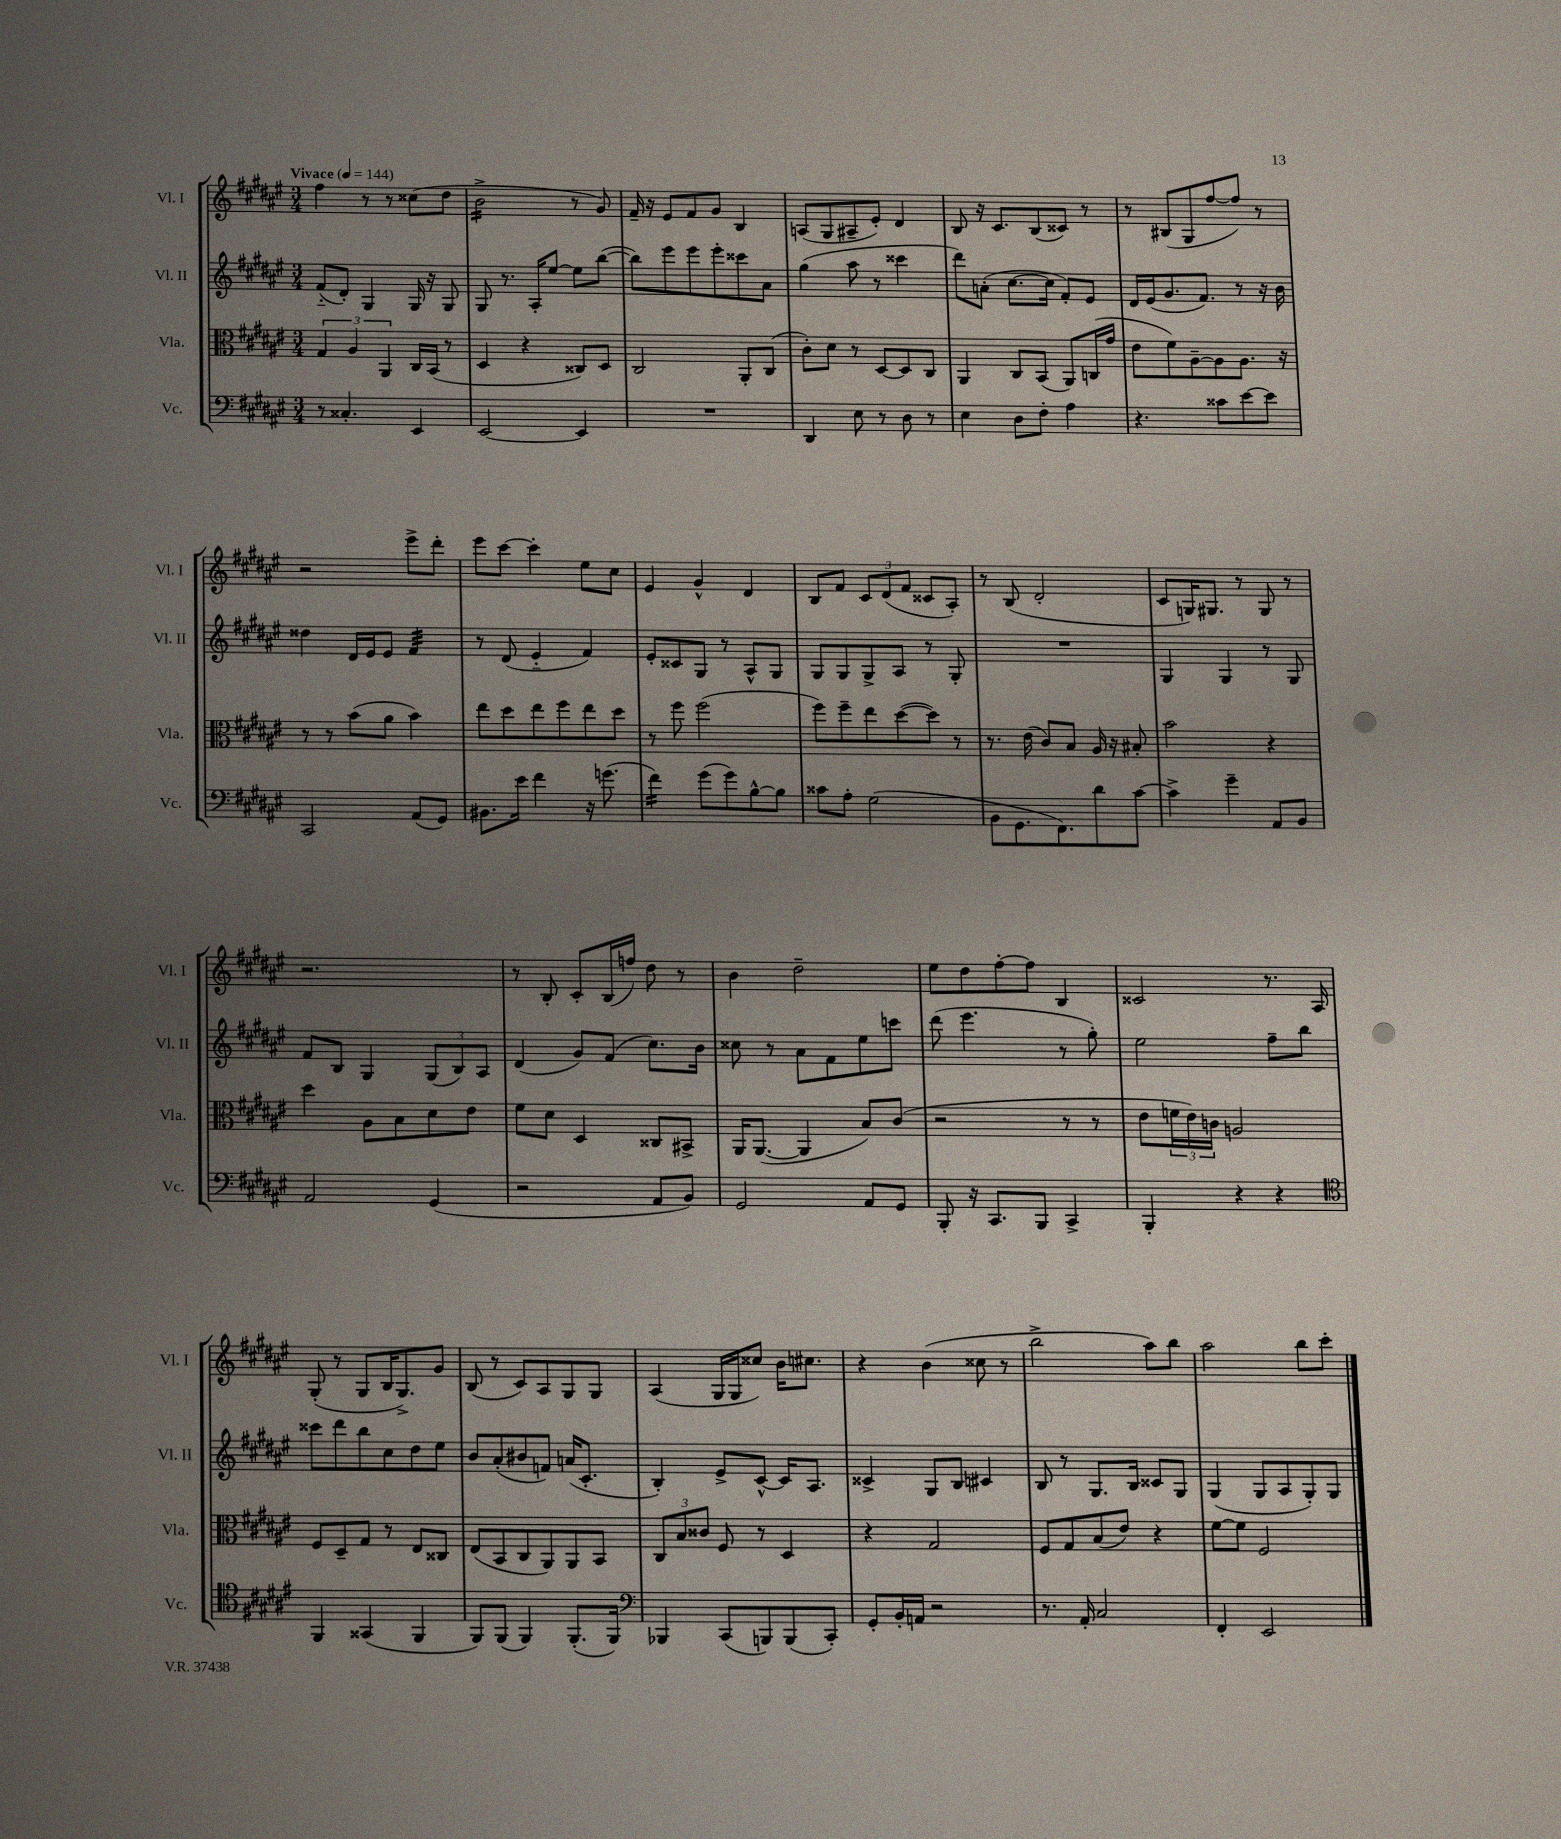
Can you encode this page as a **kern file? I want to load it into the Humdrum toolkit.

**kern	**kern	**kern	**kern
*staff4	*staff3	*staff2	*staff1
*clefF4	*clefC3	*clefG2	*clefG2
*k[f#c#g#d#a#e#]	*k[f#c#g#d#a#e#]	*k[f#c#g#d#a#e#]	*k[f#c#g#d#a#e#]
*M3/4	*M3/4	*M3/4	*M3/4
*MM144	*MM144	*MM144	*MM144
8r	6G#	(8f#'~	4ff#
4.C##'	.	8d#')	.
.	6A#	.	.
.	.	4G#	8r
.	6AA#	.	.
.	.	.	8r
4EE#	16C#	16G#	(8cc##
.	(16BB	16r	.
.	8r	8G#	8dd#
=	=	=	=
[2EE#	4D#	8G#	2b^
.	.	8.r	.
.	4r	.	.
.	.	16A#'	.
.	.	[8ee#	.
4EE#]	8C##)	8ee#]	8r
.	8D#	([8bb	8g#)
=	=	=	=
2.r	2C#	8bb])	16f#~
.	.	.	16r
.	.	8eee#	8e#
.	.	8eee#	8f#
.	.	8eee#'	8g#
.	8AA#'	8ccc##	4B
.	(8C#	8a#	.
=	=	=	=
4DD#	8c#')	(4gg#	(8A
.	8d#	.	8G#
8E#	8r	8aa#	8A#~
8r	[8D#	8r	8e#')
8D#	8D#]	4ccc##	4d#
8r	8C#	.	.
=	=	=	=
4E#	4AA#	8ddd#)	8B
.	.	(8a'	16r
.	.	.	8.c#
8D#	8C#	[8.cc#	.
8F#'	(8BB	.	(8B
.	.	16cc#]	.
4A#	8AA#)	8f#')	8c##)
.	(16C	8e#	8r
.	16g#	.	.
=	=	=	=
4.r	8e#	16d#	8r
.	.	(16e#	.
.	8f#)	8.g#	(8B#
.	[8A#~	.	8G#
.	.	8.f#)	.
8c##	8A#]	.	[8ff#
[8e#	8.A#	8r	8ff#])
8e#]	.	16r	8r
.	16r	16b	.
=	=	=	=
2CC#	8r	4dd##	2r
.	8r	.	.
.	(8b	16d#	.
.	.	16e#	.
.	8a#	8e#	.
(8AA#	4b)	4f#	8eee#^
8GG#)	.	.	8ddd#'
=	=	=	=
8.BB#	8ee#	8r	8eee#
.	8dd#	(8d#	[8ccc#
16e#	.	.	.
4f#	8ee#	4e#'~	4ccc#']
.	8ff#	.	.
16r	8ee#	4f#)	8ee#
(8.g	.	.	.
.	8dd#	.	8cc#
=	=	=	=
4f#)	8r	8e#'	4e#
.	8ff#	8c##	.
(8g#	(2ff#	8G#	4g#^^
8g#)	.	8r	.
[8B^^	.	8A#^^	4d#
8B]	.	8G#	.
=	=	=	=
8c##	8ff#)	8G#	8B
8A#'	8ff#~	8G#	8f#
(2G#	8ee#	8G#^	12c#
.	.	.	(12d#
.	([8dd#	8A#	.
.	.	.	12f#
.	8dd#])	8r	8c##
.	8r	8G#'	8A#')
=	=	=	=
8BB	8.r	2.r	8r
8.GG#	.	.	(8B
.	(16e#	.	.
.	8c#)	.	2d#'
8.FF#)	.	.	.
.	8B	.	.
8d#	16A#	.	.
.	16r	.	.
[8c#	8B#'	.	.
=	=	=	=
4c#^]	2b	4G#	8c#
.	.	.	16G)
.	.	.	8.G#
4g#~	.	4G#	.
.	.	.	8r
8AA#	4r	8r	8G#
8BB	.	8G#	8r
=	=	=	=
2AA#	4dd#	8f#	2.r
.	.	8B	.
.	8A#	4G#	.
.	8B	.	.
(4GG#	8d#	(12G#	.
.	.	12B)	.
.	8e#	.	.
.	.	12A#	.
=	=	=	=
2r	8f#	(4d#	8r
.	8d#	.	8B'
.	4D#	8g#)	8c#'
.	.	(8f#	(16B
.	.	.	16ff)
8AA#	8C##	8.cc#)	8dd#
8BB)	8BB#^	.	8r
.	.	16b	.
=	=	=	=
2GG#	16AA#	8cc##	4b
.	([8.AA#	.	.
.	.	8r	.
.	4AA#]	8a#	2dd#~
.	.	8f#	.
8AA#	8B)	8ee#	.
8GG#	(8c#	8ccc	.
=	=	=	=
8BBB'	2r	(8ddd#	8ee#
16r	.	4.eee#	8dd#
8.CC#	.	.	.
.	.	.	[8ff#'
8BBB	.	.	8ff#]
4CC#^	8r	8r	4B
.	8r	8gg#')	.
=	=	=	=
4BBB'	8e#	2ee#	2c##
.	24f	.	.
.	24e#)	.	.
.	24c	.	.
4r	2A	.	.
4r	.	8ff#~	8.r
.	.	8bb	.
.	.	.	16A#
=	=	=	=
*clefC4	*	*	*
4FF#	8F#	8ccc##	(8G#'
.	8D#~	8ddd#	8r
(4GG##	8G#	8bb	8G#
.	8r	8cc#	16B
.	.	.	8.G#^)
4FF#	8E#	8dd#	.
.	8C##	8ee#	8g#
=	=	=	=
8FF#)	(8E#	8b	(8B
(8FF#	8BB	(8a#'	8r
4FF#)	8C#	8b#	8c#)
.	8AA#)	8f)	8A#
(8.FF#'	8AA#	(16a	8G#
.	.	8.c#'	.
.	8BB	.	8G#
16FF#)	.	.	.
=	=	=	=
*clefF4	*	*	*
4BBB-	12C#	4B')	(4A#
.	12B	.	.
.	12c##	.	.
(8CC#	8F#	8e#^	16G#
.	.	.	16G#
8BBB)	8r	[8c#^^	8cc##)
(8BBB	4D#	16c#]	16b
.	.	8.A#	8.cc#
8CC#')	.	.	.
=	=	=	=
8GG#'	4r	4c##^	4r
16BB'	.	.	.
16AA	.	.	.
2r	2G#	8G#	(4b
.	.	8B	.
.	.	4c#	8cc##
.	.	.	8r
=	=	=	=
8.r	8F#	8B	2bb^
.	8G#	8r	.
16AA#'	.	.	.
2C#	(8B	8.G#	.
.	8e#)	.	.
.	.	16B	.
.	4r	8c##	8aa#)
.	.	8G#	8bb
=	=	=	=
4FF#'	[8f#	(4G#	2aa#
.	8f#]	.	.
2EE#	2F#	8G#	.
.	.	8A#	.
.	.	8G#')	8bb
.	.	8G#	8ccc#'
==	==	==	==
*-	*-	*-	*-
